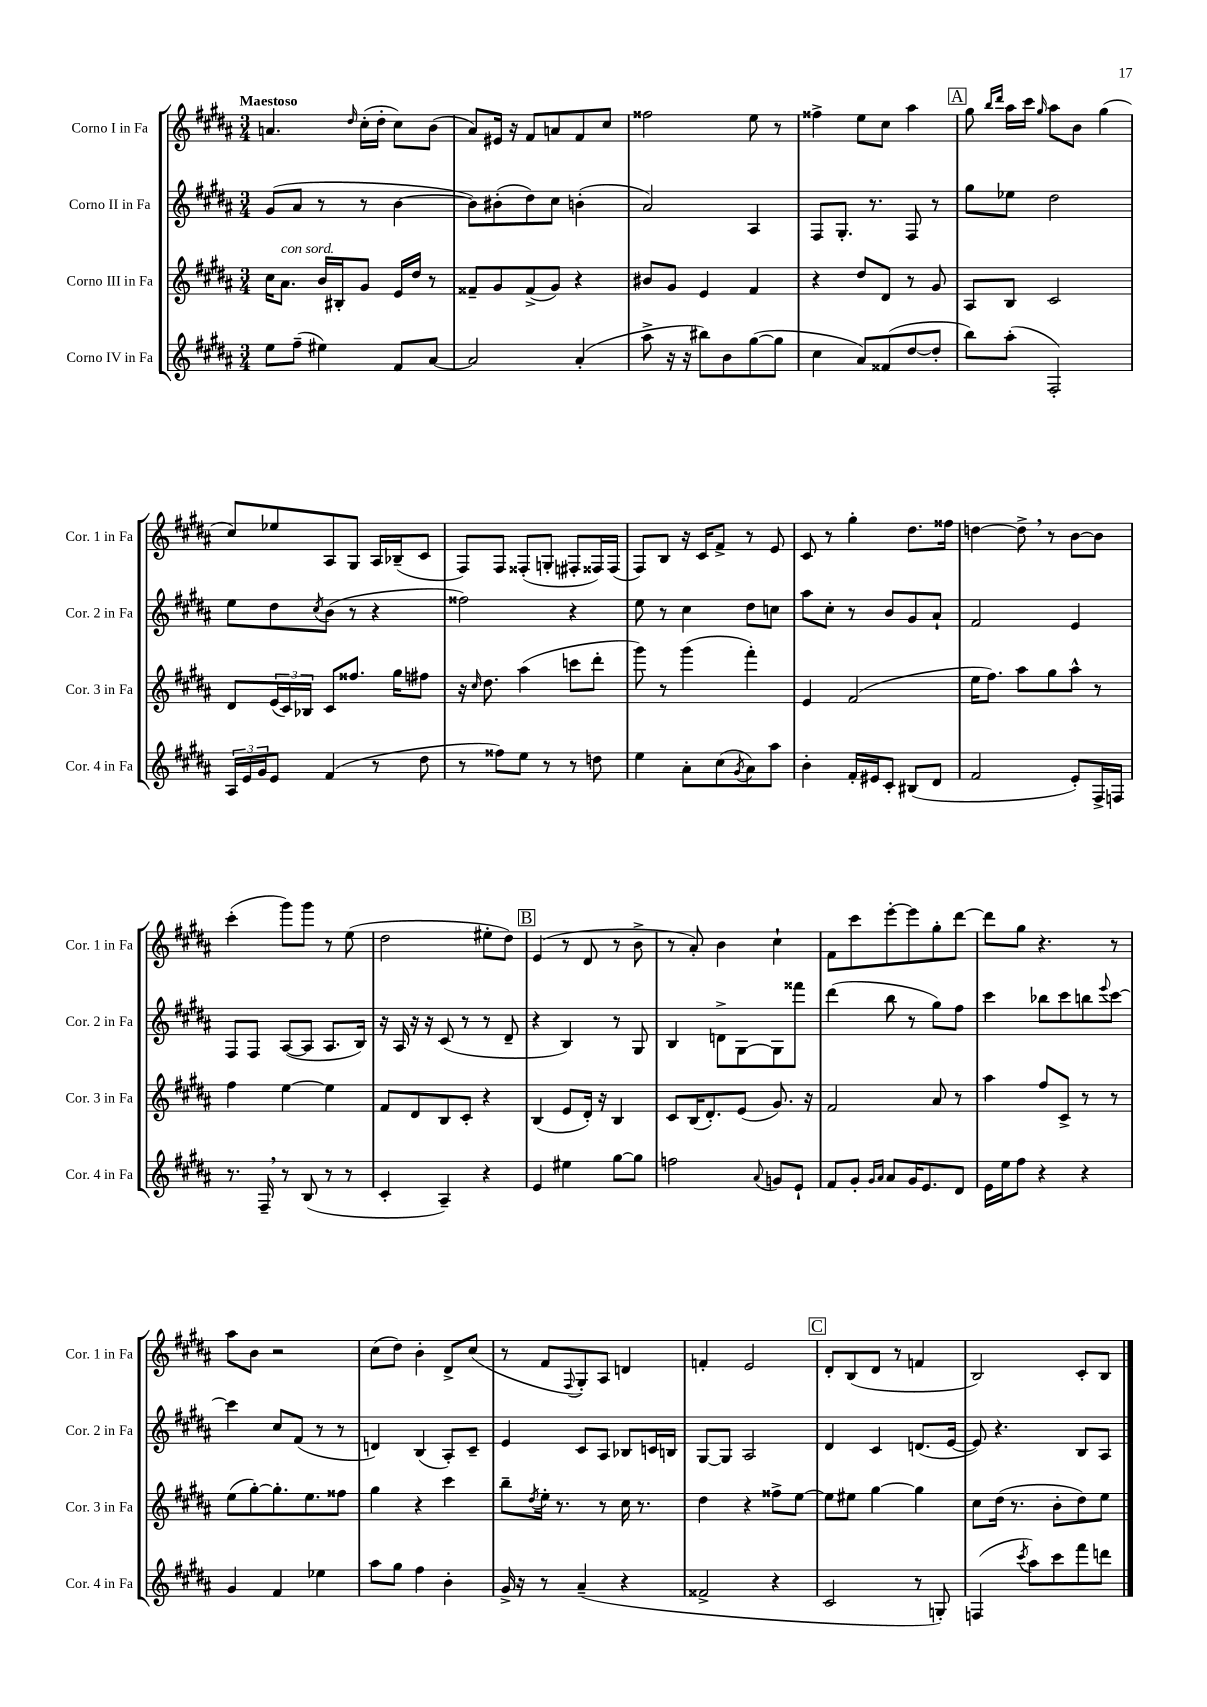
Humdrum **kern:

**kern	**kern	**kern	**kern
*staff4	*staff3	*staff2	*staff1
*clefG2	*clefG2	*clefG2	*clefG2
*k[f#c#g#d#a#]	*k[f#c#g#d#a#]	*k[f#c#g#d#a#]	*k[f#c#g#d#a#]
*M3/4	*M3/4	*M3/4	*M3/4
8ee\L	16cc#\LK	(8g#/L	4.a/
.	8.a#\J	.	.
(8ff#~\J	.	8a#/J	.
4ee#\)	16b/LL	8r	.
.	16B#'/J	.	.
.	.	.	16qqdd#/
.	8g#/J	8r	(16cc#'\LL
.	.	.	16dd#'\JJ
8f#/L	16e/LL	[4b\	8cc#\L)
.	16dd#/JJ	.	.
[8a#/J	8r	.	(8b\J
=	=	=	=
2a#/]	8f##~/L	8b\]L)	8a#/L)
.	8g#/	(8b#'\	16e#/Jk
.	.	.	16r
.	(8f##^/	8dd#\)	8f#/L
.	8g#/J)	8cc#\J	8a/
(4a#'/	4r	(4b'\	8f#/
.	.	.	8cc#/J
=	=	=	=
8aa#^\	8b#/L	2a#/)	2ff##\
16r	8g#/J	.	.
16r	.	.	.
8bb#\L)	4e/	.	.
8b\	.	.	.
([8gg#\	4f#/	4A#/	8ee\
8gg#\]J	.	.	8r
=	=	=	=
4cc#\	4r	8F#/L	4ff##^\
.	.	8.G#'/J	.
8a#/L)	8dd#/L	.	8ee\L
.	.	8.r	.
(8f##/	8d#/J	.	8cc#\J
[8dd#/	8r	8F#/	4aa#\
8dd#'/]J	8g#/	8r	.
=	=	=	=
8bb\L)	8A#/L	8gg#\L	8gg#\
.	.	.	16qqbb/LL
.	.	.	16qqddd#/JJ
(8aa#'\J	8B/J	8ee-\J	16aa#\LL
.	.	.	16ccc#\JJ
.	.	.	16qqgg#/
2F#'/)	2c#/	2dd#\	8aa#\L
.	.	.	8b\J
.	.	.	(4gg#\
=	=	=	=
24A#/LL	8d#/L	8ee\L	8cc#/L)
24e/	.	.	.
24g#/J	.	.	.
8e/J	(24e/L	8dd#\	8ee-/
.	24c#/)	.	.
.	24B-/JJ	.	.
.	.	8qcc#/	.
(4f#/	8c#/L	(8b\J	8A#/
.	8.ff##/J	8r	8G#/J
8r	.	4r	16A#/LL
.	16gg#\LK	.	(16B-~/J
8dd#\	8ff#\J	.	8c#/J
=	=	=	=
8r	16r	2ff##\)	8F#/L)
.	16qqcc#/	.	.
.	8.dd#\	.	.
8ff##\L)	.	.	8F#/J
8ee\J	(4aa#\	.	(8F##'/L
8r	.	.	8G'/J
8r	8ccc\L	4r	8F#'/L
8dd\	8ddd#'\J	.	16F##/L)
.	.	.	(16F##/JJ
=	=	=	=
4ee\	8ggg#\)	8ee\	8F#/L)
.	8r	8r	8B/J
8a#'\L	(4ggg#\	4cc#\	16r
.	.	.	16c#/LK
(8cc#\	.	.	8f#^/J
8qg#/	.	.	.
8a#\)	4fff#'\)	8dd#\L	8r
8aa#\J	.	8cc\J	8e/
=	=	=	=
4b'\	4e/	8aa#\L	8c#/
.	.	8cc#'\J	8r
16f#'/LL	(2f#/	8r	4gg#'\
16e#/J	.	.	.
8c#'/J	.	8b/L	.
(8B#/L	.	8g#/	8.dd#\L
8d#/J	.	8a#`/J	.
.	.	.	16ff##\Jk
=	=	=	=
2f#/	16ee\LK	2f#/	[4dd\
.	8.ff#\J)	.	.
.	8aa#\L	.	8dd^\]
.	8gg#\	.	8r
8e'/L)	8aa#^^\J	4e/	[8b\L
16F#^/L	8r	.	8b\]J
16F/JJ	.	.	.
=	=	=	=
8.r	4ff#\	8F#/L	(4ccc#'\
.	.	8F#/J	.
16F#~/	.	.	.
8r	[4ee\	([8A#/L	8ggg#\L)
(8B/	.	8A#/]J	8ggg#\J
8r	4ee\]	8.A#/L	8r
8r	.	.	(8ee\
.	.	16B/Jk)	.
=	=	=	=
4c#'/	8f#/L	16r	2dd#\
.	.	16A#/	.
.	8d#/	16r	.
.	.	16r	.
4A#~/)	8B/	(8c#/	.
.	8c#'/J	8r	.
4r	4r	8r	8ee#'\L
.	.	8d#~/	8dd#\J)
=	=	=	=
4e/	(4B/	4r	(4e/
4ee#\	8e/L	4B/)	8r
.	16d#'/Jk)	.	8d#/
.	16r	.	.
[8gg#\L	4B/	8r	8r
8gg#\]J	.	8G#/	8b^\
=	=	=	=
2ff\	8c#/L	4B/	8r
.	(16B/K	.	8a#'/)
.	8.d#'/)	.	.
.	.	8d^\L	4b\
.	(8e/J	[8G#\	.
8qqa#/	.	.	.
8g/L	8.g#/)	8G#\]	4cc#`\
8e`/J	.	8fff##\J	.
.	16r	.	.
=	=	=	=
8f#/L	2f#/	(4ddd#\	8f#\L
8g#'/J	.	.	8ccc#\
16qqg#/LL	.	.	.
16qqa#/JJ	.	.	.
8a#/L	.	8bb\	[8eee'\
16g#/K	.	8r	8eee\]
8.e/	.	.	.
.	8a#/	8gg#\L)	8gg#'\
8d#/J	8r	8ff#\J	[8ddd#\J
=	=	=	=
16e\LL	4aa#\	4ccc#\	8ddd#\]L
16ee\J	.	.	.
8ff#\J	.	.	8gg#\J
4r	8ff#/L	8bb-\L	4.r
.	8c#^/J	8ccc#\	.
4r	8r	8bb\	.
.	.	8qqeee/	.
.	8r	[8ccc#\J	8r
=	=	=	=
4g#/	(8ee\L	4ccc#\]	8aa#\L
.	[8gg#'\)	.	8b\J
4f#/	8.gg#'\]	8cc#/L	2r
.	.	(8f#/J	.
.	8.ee\	.	.
4ee-\	.	8r	.
.	8ff##\J	8r	.
=	=	=	=
8aa#\L	4gg#\	4d/)	(8cc#\L
8gg#\J	.	.	8dd#\J)
4ff#\	4r	(4B/	4b'\
4b'\	4ccc#\	8A#'/L)	8d#^/L
.	.	8c#~/J	(8cc#/J
=	=	=	=
16g#^/	8bb~\L	4e/	8r
16r	.	.	.
.	8qdd#/	.	.
8r	16ee'\Jk	.	8f#/L
.	8.r	.	.
.	.	.	8qqF#/
(4a#~/	.	8c#/L	8G#'/)
.	8r	8A#/J	8A#/J
4r	16cc#\	8B-/L	4d/
.	8.r	.	.
.	.	16c/L	.
.	.	16B/JJ	.
=	=	=	=
2f##^/	4dd#\	[8G#/L	4f'/
.	.	8G#/]J	.
.	4r	2A#/	2e/
4r	8ff##^\L	.	.
.	[8ee\J	.	.
=	=	=	=
2c#/	8ee\]L	4d#/	8d#'/L
.	8ee#\J	.	(8B/
.	[4gg#\	4c#/	8d#/J
.	.	.	8r
8r	4gg#\]	(8.d/L	4f/
8G'/)	.	.	.
.	.	[16e/Jk	.
=	=	=	=
(4F/	8cc#\L	8e/])	2B/)
.	(16dd#\Jk	4.r	.
.	8.r	.	.
8qccc#/	.	.	.
8aa#\L)	.	.	.
8ccc#\	8b'\L	.	.
8fff#\	8dd#\)	8B/L	8c#'/L
8ddd\J	8ee\J	8A#/J	8B/J
==	==	==	==
*-	*-	*-	*-
